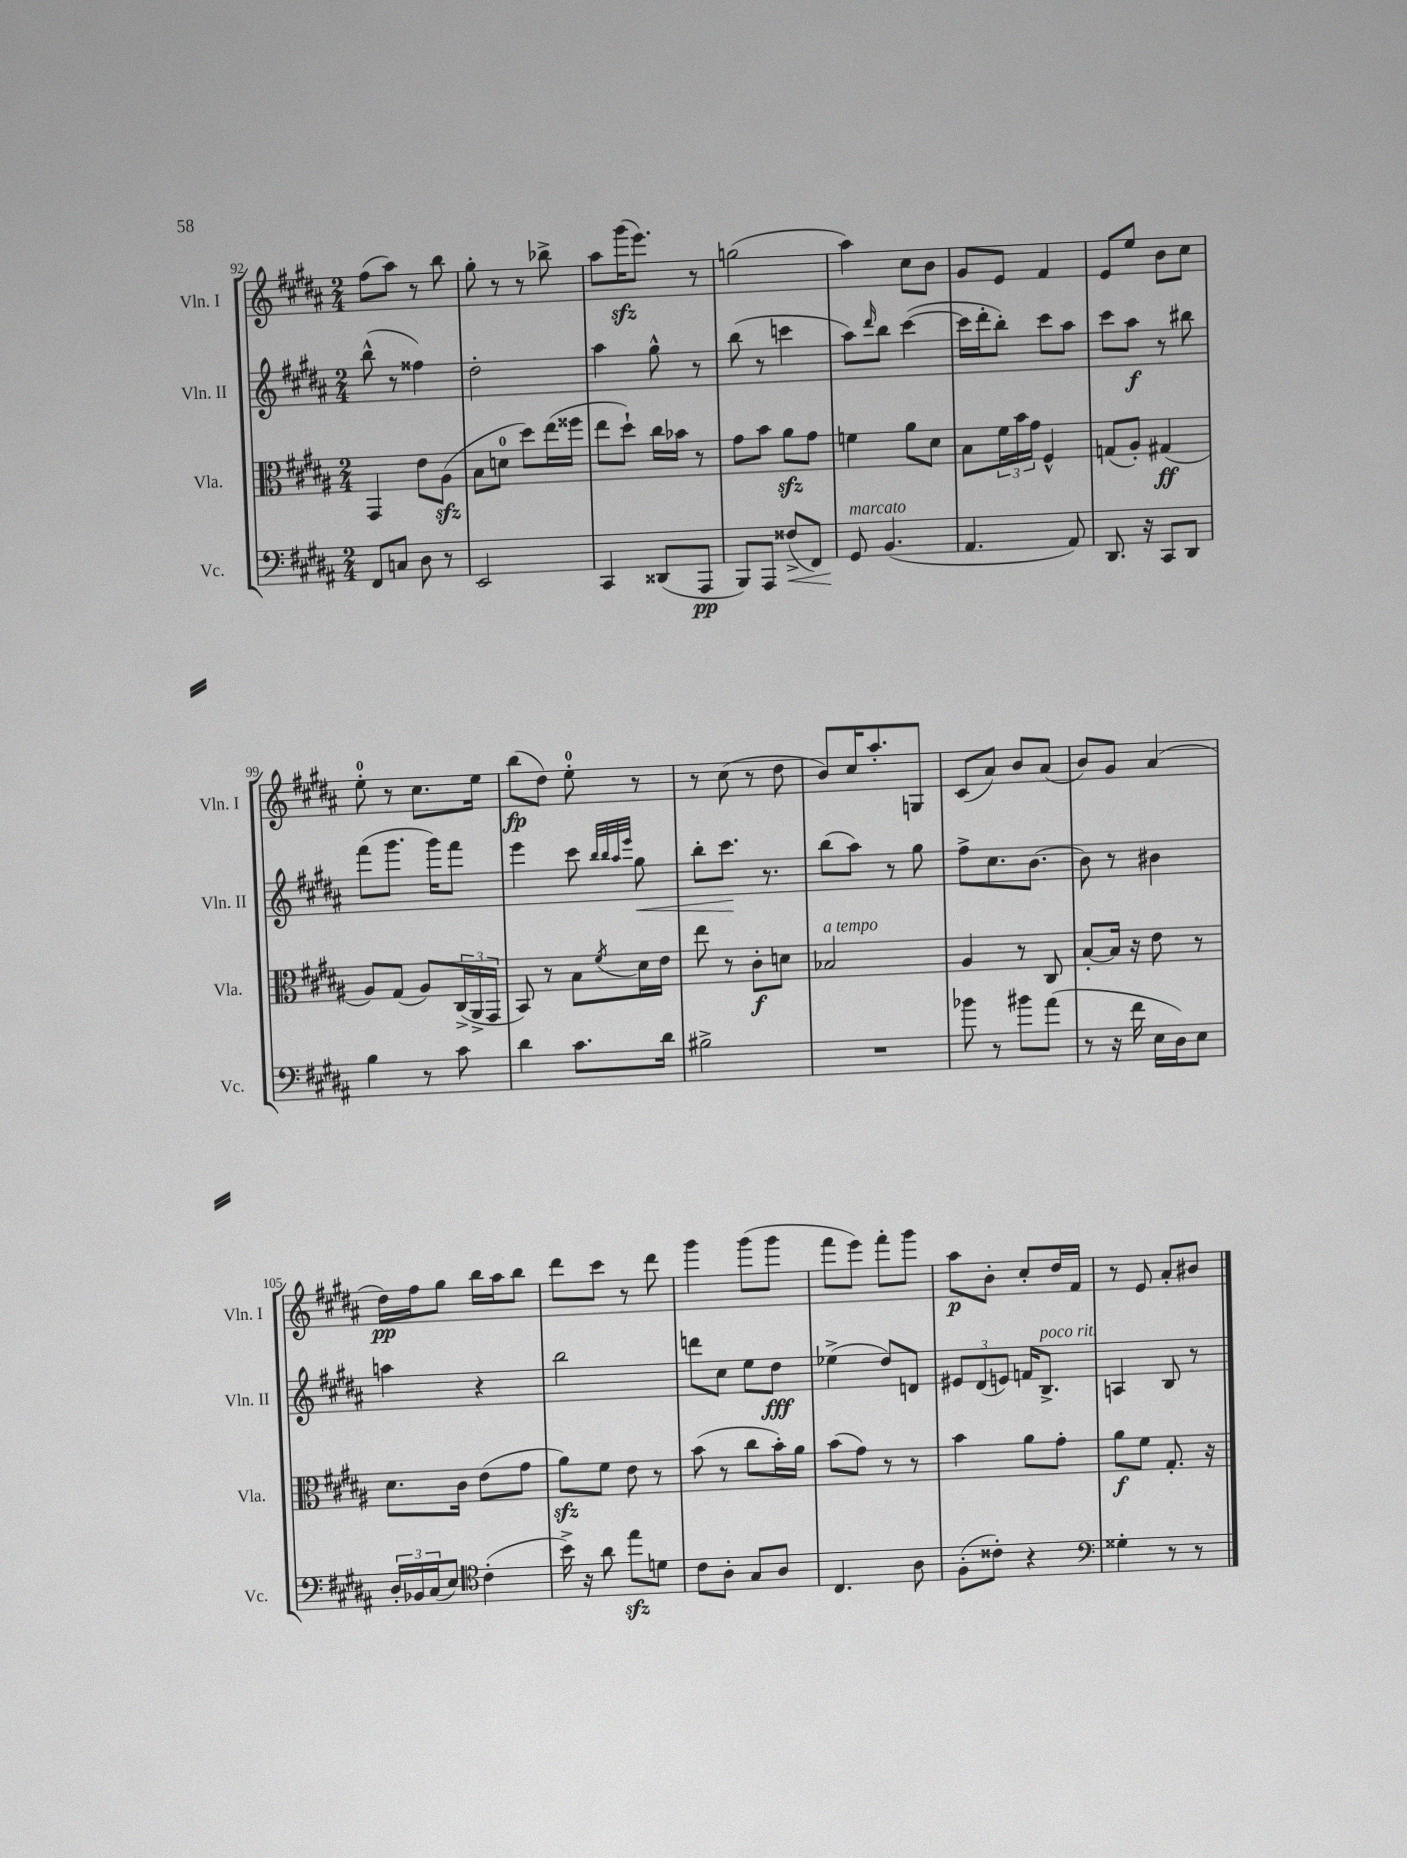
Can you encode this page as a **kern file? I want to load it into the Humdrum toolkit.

**kern	**dynam	**kern	**dynam	**kern	**dynam	**kern	**dynam
*part4	*part4	*part3	*part3	*part2	*part2	*part1	*part1
*staff4	*staff4	*staff3	*staff3	*staff2	*staff2	*staff1	*staff1
*I"Vc.	*	*I"Vla.	*	*I"Vln. II	*	*I"Vln. I	*
*I'Vc.	*	*I'Vla.	*	*I'Vln. II	*	*I'Vln. I	*
*clefF4	*	*clefC3	*	*clefG2	*	*clefG2	*
*k[f#c#g#d#a#]	*	*k[f#c#g#d#a#]	*	*k[f#c#g#d#a#]	*	*k[f#c#g#d#a#]	*
*M2/4	*	*M2/4	*	*M2/4	*	*M2/4	*
=92	=92	=92	=92	=92	=92	=92	=92
8FF#/L	.	4GG#/	.	(8bb^^\	.	(8ff#\L	.
8Cn/J	.	.	.	8r	.	8aa#\J)	.
8D#\	.	8e\L	.	4ff##X\)	.	8r	.
8r	.	(8A#zz\J	.	.	.	8bb\	.
=93	=93	=93	=93	=93	=93	=93	=93
2EE/	.	8B\L	.	2dd#'\	.	8gg#'\	.
.	.	8dn\J	.	.	.	8r	.
.	.	8dd#\L)	.	.	.	8r	.
.	.	(16ee\L	.	.	.	8bb-X^\	.
.	.	16ff##X\JJ	.	.	.	.	.
=94	=94	=94	=94	=94	=94	=94	=94
4CC#/	.	8ee\L	.	4aa#\	.	8aa#\L	.
.	.	8dd#`\J)	.	.	.	(16ggg#zz\K	.
.	.	.	.	.	.	8.eee\J)	.
(8DD##X/L	.	16cc#\LL	.	8gg#^^\	.	.	.
.	.	16b-X\JJ	.	.	.	.	.
8AAA#/J	pp	8r	.	8r	.	8r	.
=95	=95	=95	=95	=95	=95	=95	=95
8BBB/L)	.	8g#\L	.	(8bb\	.	(2ggn\	.
8AAA#/J	.	8b\J	.	8r	.	.	.
!	!LO:HP:b	!	!	!	!	!	!
(8F##X^/L	<	8a#zz\L	.	4cccn\	.	.	.
8FF#/J)	.	8g#\J	.	.	.	.	.
=96	=96	=96	=96	=96	=96	=96	=96
!LO:TX:a:i:t=marcato	!	!	!	!	!	!	!
8GG#/	.	4fn\	.	8aa#\L)	.	4aa#\)	.
.	.	.	.	16qqddd#/	.	.	.
(4.BB/	[	.	.	8bb\J	.	.	.
.	.	8a#\L	.	([4ccc#\	.	8cc#\L	.
.	.	8d#\J	.	.	.	8b\J	.
=97	=97	=97	=97	=97	=97	=97	=97
4.AA#/	.	8B\L	.	16ccc#\LL]	.	8g#/L	.
.	.	.	.	16ddd#'\J	.	.	.
.	.	24f#\L	.	8bb'\J)	.	8e/J	.
.	.	24b\	.	.	.	.	.
.	.	24g#\JJ	.	.	.	.	.
.	.	4F#^^/	.	8ccc#\L	.	4f#/	.
8AA#/)	.	.	.	8aa#\J	.	.	.
=98	=98	=98	=98	=98	=98	=98	=98
8.DD#/	.	(8Gn/L	.	8ccc#\L	.	8e/L	.
.	.	8A#'/J)	.	8aa#\J	f	8ee/J	.
16r	.	.	.	.	.	.	.
8CC#/L	.	(4G#X/	ff	8r	.	8b\L	.
8DD#/J	.	.	.	8bb#X\	.	8cc#\J	.
!!LO:LB:g=z
=99	=99	=99	=99	=99	=99	=99	=99
4B\	.	8A#/L)	.	(8fff#\L	.	8ee'\	.
.	.	(8G#/J	.	8.ggg#\J	.	8r	.
8r	.	8A#/L)	.	.	.	8.cc#\L	.
.	.	.	.	16ggg#\KL)	.	.	.
8c#\	.	(24C#^/L	.	8fff#\J	.	.	.
.	.	24AA#^/	.	.	.	.	.
.	.	.	.	.	.	16ee\Jk	.
.	.	24GG#/JJ	.	.	.	.	.
=100	=100	=100	=100	=100	=100	=100	=100
4d#\	.	8BB/)	.	4eee\	.	(8bb\L	fp
.	.	8r	.	.	.	8dd#\J)	.
8.c#\L	.	8B\L	.	8ccc#\	.	8ee'\	.
.	.	.	.	32qqbb/LLL	.	.	.
.	.	.	.	32qqbb/	.	.	.
.	.	.	.	32qqaa#/	.	.	.
.	.	8qf#/	.	32qqeee/JJJ	.	.	.
!	!	!	!	!	!LO:HP:b	!	!
.	.	16d#\L	.	8gg#\	<	8r	.
16d#\Jk	.	16e\JJ	.	.	.	.	.
=101	=101	=101	=101	=101	=101	=101	=101
2B#X^\	.	8ee\	.	8bb'\L	.	8r	.
.	.	8r	.	8.ccc#\J	.	(8cc#\	.
.	.	8c#'\L	f	.	.	8r	.
.	.	.	.	8.r	[	.	.
.	.	8dn\J	.	.	.	8dd#\	.
=102	=102	=102	=102	=102	=102	=102	=102
!	!	!LO:TX:a:i:t=a tempo	!	!	!	!	!
2r	.	2B-X/	.	(8bb\L	.	8b/L)	.
.	.	.	.	8aa#\J)	.	16cc#/K	.
.	.	.	.	.	.	8.aa#'/	.
.	.	.	.	8r	.	.	.
.	.	.	.	8gg#\	.	8Gn/J	.
=103	=103	=103	=103	=103	=103	=103	=103
8b-X\	.	4A#/	.	8ff#^\L	.	(8c#/L	.
8r	.	.	.	8.cc#\	.	8a#/J)	.
8b#X\L	.	8r	.	.	.	8b/L	.
.	.	.	.	[8.b\J	.	.	.
(8a#\J	.	8C#/	.	.	.	(8a#/J	.
=104	=104	=104	=104	=104	=104	=104	=104
8r	.	[8B'/L	.	8b\]	.	8b/L)	.
16r	.	16B/Jk]	.	8r	.	8g#/J	.
16f#\	.	16r	.	.	.	.	.
16E\LL	.	8e\	.	4b#X\	.	(4a#/	.
16D#\J)	.	.	.	.	.	.	.
8E\J	.	8r	.	.	.	.	.
!!LO:LB:g=z
=105	=105	=105	=105	=105	=105	=105	=105
24D#'/LL	.	8.d#\L	.	4aan\	.	16dd#\LL)	pp
24BB-X/	.	.	.	.	.	.	.
.	.	.	.	.	.	16ff#\J	.
(24C#/J	.	.	.	.	.	.	.
8E/J)	.	.	.	.	.	8gg#\J	.
.	.	16c#\Jk	.	.	.	.	.
*clefC4	*	*	*	*	*	*	*
(4c#'\	.	(8e\L	.	4r	.	16bb\LL	.
.	.	.	.	.	.	16aa#\J	.
.	.	8g#\J	.	.	.	8bb\J	.
=106	=106	=106	=106	=106	=106	=106	=106
16b^\)	.	8a#zz\L)	.	2bb\	.	8ddd#\L	.
16r	.	.	.	.	.	.	.
8a#\	.	8f#\J	.	.	.	8ccc#\J	.
8eezz\L	.	8e\	.	.	.	8r	.
8dn\J	.	8r	.	.	.	8ddd#\	.
=107	=107	=107	=107	=107	=107	=107	=107
8c#\L	.	(8b\	.	8dddn\L	.	4ggg#\	.
8A#'\J	.	8r	.	8cc#\J	.	.	.
8G#/L	.	8cc#\L	.	8ee\L	.	(8ggg#\L	.
8A#/J	.	16b'\L)	.	8dd#\J	fff	8ggg#\J	.
.	.	16a#\JJ	.	.	.	.	.
=108	=108	=108	=108	=108	=108	=108	=108
4.C#/	.	(8b\L	.	(4ee-X^\	.	8fff#\L	.
.	.	8g#\J)	.	.	.	8eee\J)	.
.	.	8r	.	8dd#/L)	.	8fff#'\L	.
8A#\	.	8r	.	8dn/J	.	8ggg#\J	.
=109	=109	=109	=109	=109	=109	=109	=109
(8F#'\L	.	4b\	.	12e#X/L	.	8aa#\L	p
.	.	.	.	(12d#/	.	.	.
8c##X'\J)	.	.	.	.	.	8b'\J	.
.	.	.	.	12en/J)	.	.	.
4r	.	8a#\L	.	16fn/KL	.	8cc#'/L	.
!	!	!	!	!LO:TX:a:i:t=poco rit.	!	!	!
.	.	.	.	8.B^/J	.	.	.
.	.	8g#'\J	.	.	.	16dd#/L	.
.	.	.	.	.	.	16f#/JJ	.
=110	=110	=110	=110	=110	=110	=110	=110
*clefF4	*	*	*	*	*	*	*
4G##X'\	.	8a#\L	f	4An/	.	8r	.
.	.	8f#\J	.	.	.	8e/	.
8r	.	8.G#'/	.	8B/	.	8a#'/L	.
8r	.	.	.	8r	.	8b#X/J	.
.	.	16r	.	.	.	.	.
==	==	==	==	==	==	==	==
*-	*-	*-	*-	*-	*-	*-	*-
